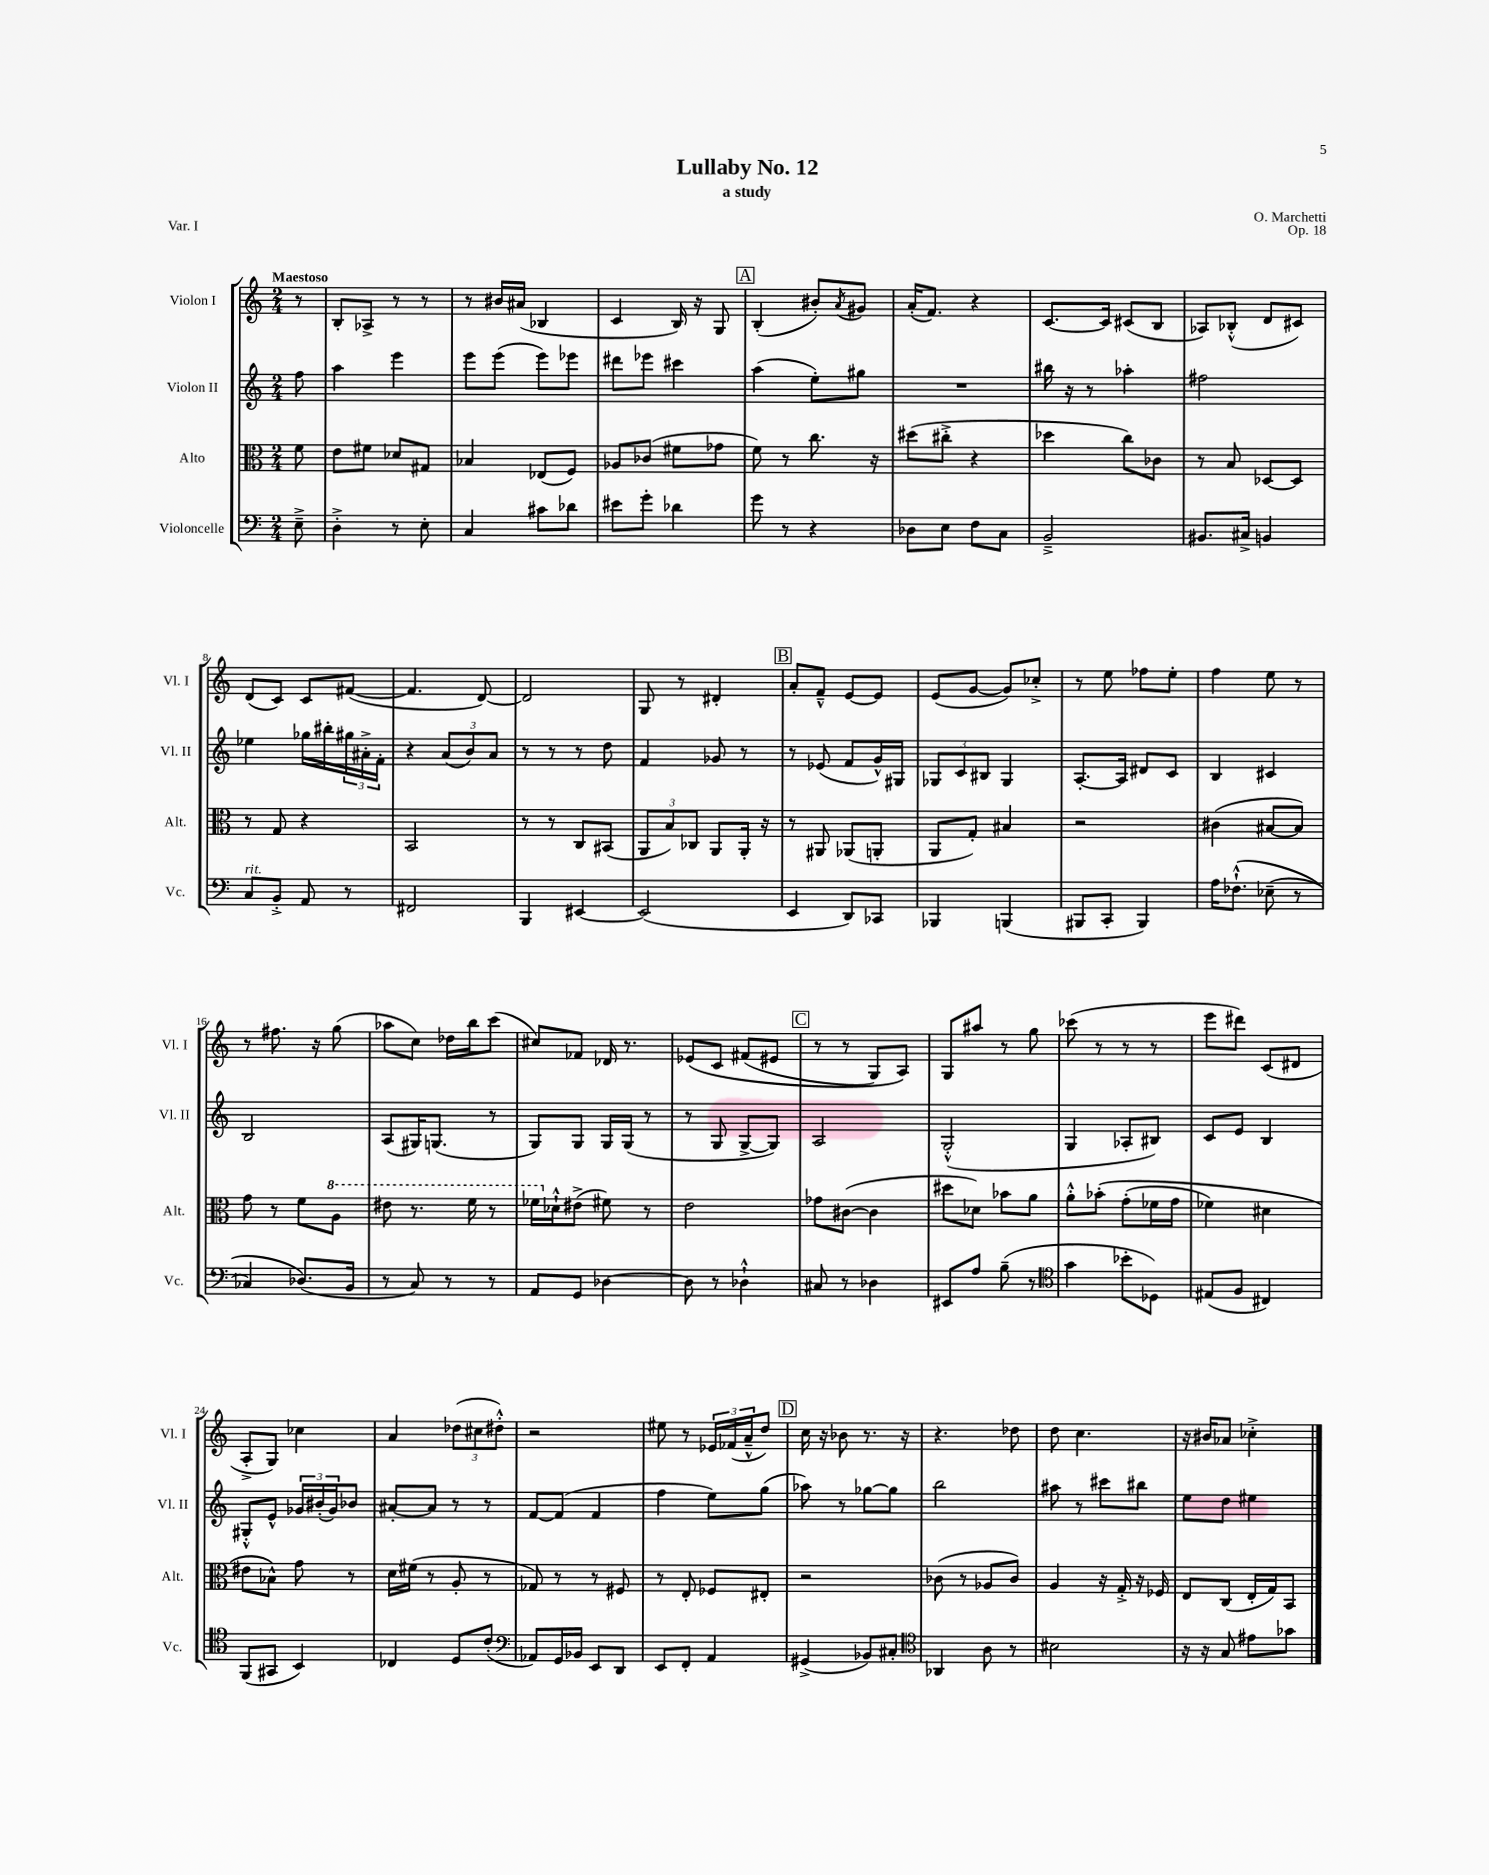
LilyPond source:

\header { title = "Lullaby No. 12" composer = "O. Marchetti" subtitle = "a study" opus = "Op. 18" piece = "Var. I" }
<<
\new StaffGroup <<
\new Staff = "s0" \with { instrumentName = "Violon I" shortInstrumentName = "Vl. I" } {
    \clef treble \key c \major \numericTimeSignature \time 2/4 \partial 8 \tempo "Maestoso"
    r8 |
    b8-. aes8-> r8 r8 |
    r8 bis'16 ais'16( bes4 |
    c'4 b16) r16 g8 |
    \mark \markup { \box "A" } b4-.( bis'8-.) \acciaccatura { a'8 } gis'8 |
    a'16-.( f'8.) r4 |
    c'8.~ c'16 cis'8( b8 |
    aes8) bes8-.-^( d'8 cis'8) |
    d'8( c'8) c'8 fis'8~( |
    fis'4. d'8~) |
    d'2 |
    g8 r8 dis'4-. |
    \mark \markup { \box "B" } a'8-. f'8---^ e'8~ e'8 |
    e'8( g'8~ g'8) ces''8-.-> |
    r8 e''8 fes''8 e''8-. |
    f''4 e''8 r8 |
    r8 fis''8. r16 g''8( |
    aes''8 c''8) des''16 b''16 c'''8( |
    cis''8) fes'8 des'16 r8. |
    ees'8\( c'8 fis'8( eis'8 |
    \mark \markup { \box "C" } r8 r8 g8) a8\) |
    g8 ais''8 r8 g''8 |
    ces'''8( r8 r8 r8 |
    e'''8 dis'''8) c'8( dis'8 |
    a8-.-> g8) ces''4 |
    a'4 \tuplet 3/2 { des''8( cis''8 dis''8-.-^) } |
    r2 |
    eis''8 r8 \tuplet 3/2 { ees'16 fes'16( a'16---^ } d''8) |
    \mark \markup { \box "D" } c''16 r16 bes'8 r8. r16 |
    r4. des''8 |
    d''8 c''4. |
    r16 bis'16 aes'8 ces''4-.-> \bar "|." |
}
\new Staff = "s1" \with { instrumentName = "Violon II" shortInstrumentName = "Vl. II" } {
    \clef treble \key c \major \numericTimeSignature \time 2/4 \partial 8
    f''8 |
    a''4 e'''4 |
    e'''8 e'''8( e'''8) ees'''8 |
    dis'''8 ees'''8 cis'''4 |
    \mark \markup { \box "A" } a''4( e''8-.) gis''8 |
    R2 |
    bis''16 r16 r8 aes''4-. |
    fis''2 |
    ees''4 ges''16 bis''16-. \tuplet 3/2 { gis''16 ais'16-.-> f'16-. } |
    r4 \tuplet 3/2 { a'8( b'8) a'8 } |
    r8 r8 r8 d''8 |
    f'4 ges'8 r8 |
    \mark \markup { \box "B" } r8 ees'8( f'8 g'16-^) gis16 |
    \tuplet 3/2 { ges8 c'8 bis8 } ges4 |
    a8.~-. a16 dis'8 c'8 |
    b4 cis'4 |
    b2 |
    a8( gis16) g8.( r8 |
    g8) g8 g16 g16( r8 |
    r8 g8 g8~-> g8) |
    \mark \markup { \box "C" } a2 |
    g2-.-^( |
    g4 aes8-. bis8) |
    c'8 e'8 b4 |
    gis8-.-^ e'8-^ \tuplet 3/2 { ges'16 bis'16-.( ges'16) } bes'8 |
    ais'8~-. ais'8 r8 r8 |
    f'8~ f'8( f'4 |
    f''4 e''8) g''8( |
    \mark \markup { \box "D" } aes''8) r8 ges''8~ ges''8 |
    b''2 |
    ais''8 r8 cis'''8 bis''8 |
    e''8 d''8 eis''4 \bar "|." |
}
\new Staff = "s2" \with { instrumentName = "Alto" shortInstrumentName = "Alt." } {
    \clef alto \key c \major \numericTimeSignature \time 2/4 \partial 8
    f'8 |
    e'8 fis'8 des'8 gis8 |
    bes4 ees8( f8) |
    aes8 ces'8( fis'8 ges'8 |
    \mark \markup { \box "A" } f'8) r8 c''8. r16 |
    dis''8( cis''8-.-> r4 |
    des''4 c''8) ces'8 |
    r8 b8 des8~ des8 |
    r8 g8 r4 |
    b,2 |
    r8 r8 c8 bis,8( |
    \tuplet 3/2 { a,8 b8) ces8 } a,8 a,16-. r16 |
    \mark \markup { \box "B" } r8 ais,8 aes,8( a,8-. |
    a,8 g8-.) bis4 |
    r2 |
    cis'4( bis8~ bis8) |
    g'8 r8 f'8 \ottava #1 a'8 |
    eis''8 r8. f''16 r8 |
    fes''16 \ottava #0 des'16-!-^ eis'8->( fis'8) r8 |
    e'2 |
    \mark \markup { \box "C" } ges'8 cis'8~( cis'4 |
    dis''8 des'8) bes'8 a'8 |
    a'8-.-^ bes'8-.\( g'8-.( fes'16 g'16 |
    fes'4) dis'4 |
    eis'8 bes8-^\) g'8 r8 |
    d'16 fis'16( r8 a8-. r8 |
    ges8) r8 r8 fis8 |
    r8 e8-. fes8 eis8-. |
    \mark \markup { \box "D" } r2 |
    ces'8( r8 aes8 ces'8) |
    a4 r16 g16-.-> r16 fes16 |
    e8 c8( e16-. g16) b,8 \bar "|." |
}
\new Staff = "s3" \with { instrumentName = "Violoncelle" shortInstrumentName = "Vc." } {
    \clef bass \key c \major \numericTimeSignature \time 2/4 \partial 8
    e8---> |
    d4-.-> r8 e8-. |
    c4 cis'8 des'8 |
    eis'8 g'8-. des'4 |
    \mark \markup { \box "A" } g'8 r8 r4 |
    des8 e8 f8 c8 |
    b,2---> |
    bis,8. cis16-> b,4 |
    c8^\markup { \italic "rit." } b,8-.-> a,8 r8 |
    fis,2 |
    b,,4 eis,4~ |
    eis,2( |
    \mark \markup { \box "B" } e,4 d,8) ces,8 |
    bes,,4 b,,4( |
    bis,,8 c,8-. bis,,4) |
    a16 fes8.-!-^\( ees8--( r8 |
    ces4) des8.(\) b,16 |
    r8 c8) r8 r8 |
    a,8 g,8 des4~ |
    des8 r8 des4-!-^ |
    \mark \markup { \box "C" } cis8 r8 des4 |
    eis,8 a8 b8--( r8 |
    \clef tenor g'4 bes'8-. des8) |
    eis8( f8 cis4) |
    f,8( gis,8 b,4) |
    ces4 d8 c'8-.( |
    \clef bass aes,8) g,16 bes,16 e,8 d,8 |
    e,8 f,8-. a,4 |
    \mark \markup { \box "D" } gis,4->( bes,8) cis8-. |
    \clef tenor aes,4 a8 r8 |
    bis2 |
    r16 r16 g8 eis'8 ges'8 \bar "|." |
}
>>
>>
